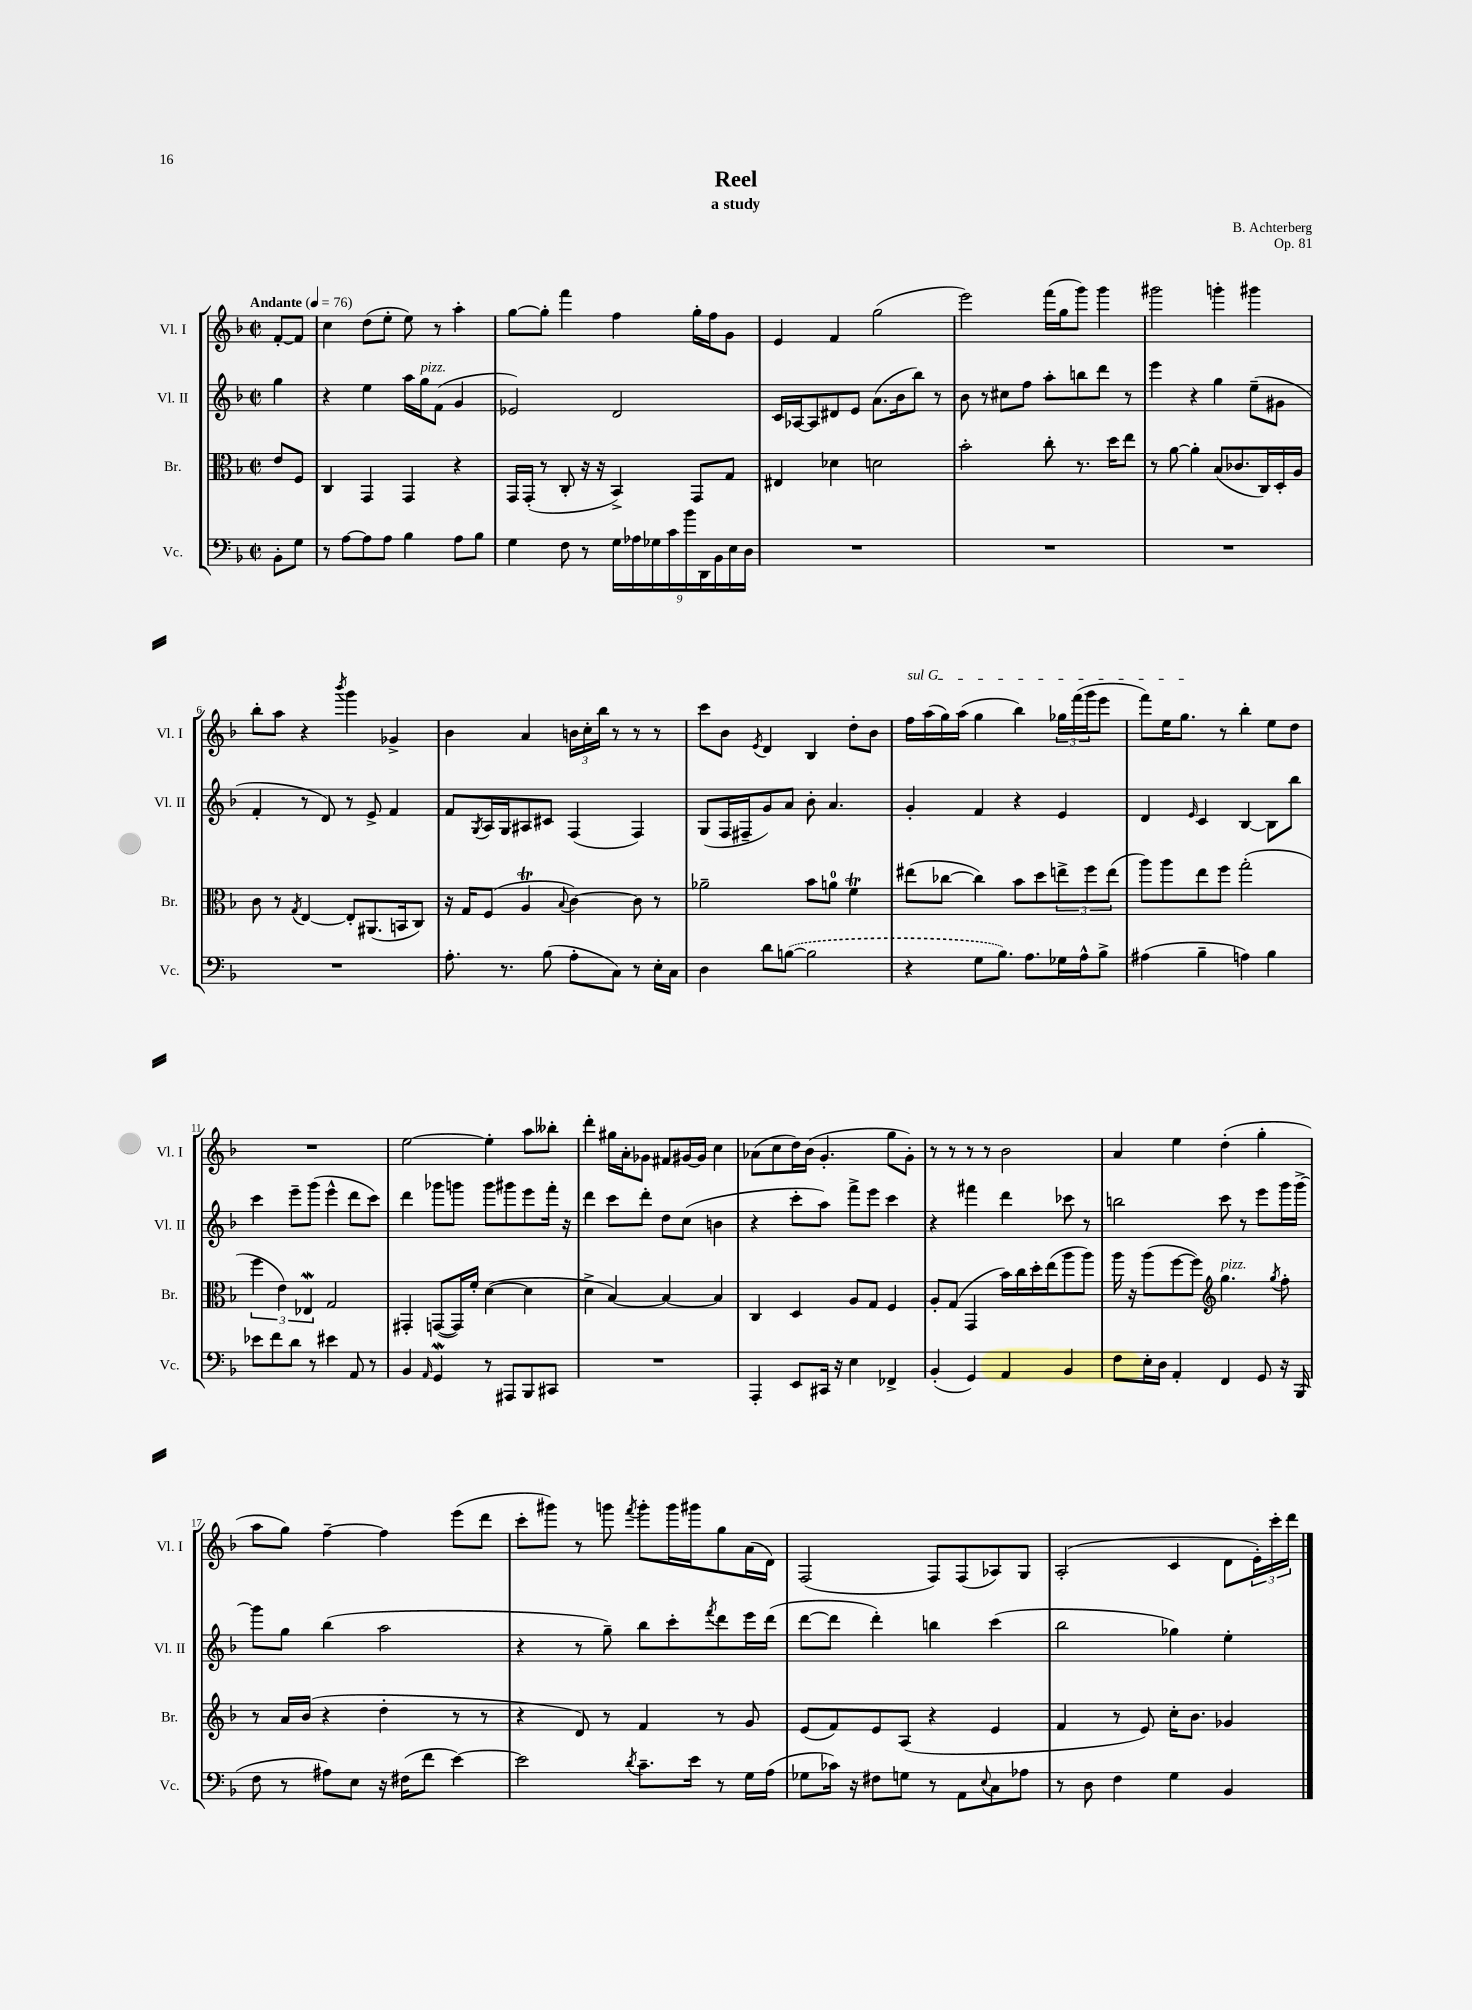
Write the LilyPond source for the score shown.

\header { title = "Reel" composer = "B. Achterberg" subtitle = "a study" opus = "Op. 81" }
<<
\new StaffGroup <<
\new Staff = "s0" \with { instrumentName = "Vl. I" shortInstrumentName = "Vl. I" } {
    \clef treble \key f \major \defaultTimeSignature \time 2/2 \partial 4 \tempo "Andante" 4 = 76
    f'8~-. f'8 |
    c''4 d''8( e''8-. e''8) r8 a''4-. |
    g''8~ g''8-. f'''4 f''4 g''16-. f''16 g'8 |
    e'4 f'4 g''2( |
    e'''2) f'''16( g''16 g'''8) g'''4 |
    gis'''2 g'''4-. gis'''4 |
    bes''8-. a''8 r4 \acciaccatura { bes'''8 } g'''4 ges'4-> |
    bes'4 a'4 \tuplet 3/2 { b'16 c''16-. bes''16 } r8 r8 r8 |
    c'''8 bes'8 \acciaccatura { e'8 } d'4 bes4 d''8-. bes'8 |
    \once \override TextSpanner.bound-details.left.text = \markup { \italic "sul G" } f''16\startTextSpan a''16( g''16) a''16( g''4 bes''4) \tuplet 3/2 { ges''16 f'''16( g'''16 } e'''8 |
    f'''8) e''16 g''8.\stopTextSpan r8 bes''4-. e''8 d''8 |
    R1 |
    e''2~ e''4-. a''8 beses''8-. |
    d'''4-. gis''16 a'16-. ges'8 fis'8 gis'16~ gis'16 c''4 |
    aes'8( c''8 d''16) bes'16( g'4.-. g''8 g'8-.) |
    r8 r8 r8 r8 bes'2 |
    a'4 e''4 d''4-.( g''4-. |
    a''8 g''8) f''4~-- f''4 e'''8( d'''8 |
    c'''8-. gis'''8) r8 g'''8 \acciaccatura { f'''8 } g'''8-. g'''16 gis'''16 g''8 a'16( d'16) |
    f2( f8) f8( aes8) g8 |
    a2-.( c'4 d'8 \tuplet 3/2 { e'16-.) c'''16-. d'''16 } \bar "|." |
}
\new Staff = "s1" \with { instrumentName = "Vl. II" shortInstrumentName = "Vl. II" } {
    \clef treble \key f \major \defaultTimeSignature \time 2/2 \partial 4
    g''4 |
    r4 e''4 a''16 g''16^\markup { \italic "pizz." } f'8( g'4 |
    ees'2) d'2 |
    c'16 aes16~ aes8 dis'8 e'8 a'8.( bes'16 bes''8) r8 |
    bes'8 r8 cis''8 f''8 a''8-. b''8 d'''8 r8 |
    e'''4 r4 g''4 e''8--( gis'8 |
    f'4-. r8 d'8) r8 e'8-> f'4 |
    f'8 \acciaccatura { g8 } a16 g16 ais8 cis'8 f4( f4) |
    g8( f16 fis16-- g'8) a'8 bes'8-. a'4. |
    g'4-. f'4 r4 e'4 |
    d'4 \grace { e'16 } c'4 bes4~ bes8 bes''8 |
    c'''4 e'''8-- g'''8( e'''4-^ d'''8 c'''8) |
    d'''4 ges'''8 g'''8 g'''8 gis'''8 e'''8 f'''16-. r16 |
    d'''4 c'''8 d'''8-. d''8 c''8( b'4 |
    r4 c'''8-. a''8) f'''8-> e'''8 c'''4 |
    r4 fis'''4 d'''4 ces'''8 r8 |
    b''2 c'''8 r8 e'''8 g'''16 g'''16~-> |
    g'''8 g''8 bes''4( a''2 |
    r4 r8 g''8--) bes''8 c'''8-. \acciaccatura { f'''8 } d'''8 e'''16 d'''16( |
    d'''8~ d'''8 d'''4-.) b''4 c'''4( |
    bes''2 ges''4) e''4-. \bar "|." |
}
\new Staff = "s2" \with { instrumentName = "Br." shortInstrumentName = "Br." } {
    \clef alto \key f \major \defaultTimeSignature \time 2/2 \partial 4
    e'8 f8 |
    c4 g,4 g,4 r4 |
    g,16 g,16-.( r8 c8-. r16 r16 bes,4->) g,8 g8 |
    eis4 des'4 d'2 |
    bes'2-. c''8-. r8. d''16 e''8 |
    r8 a'8~ a'4-. bes8( ces'8. c16) d16-. a16 |
    c'8 r8 \acciaccatura { g8 } e4~ e8-. ais,8.( b,16 c8) |
    r16 g16 f8( a4\trill \appoggiatura { bes8 } c'4~) c'8 r8 |
    aes'2-- bes'8 a'8-0 f'4\trill |
    eis''8( ces''8~ ces''4) bes'8 d''8 \tuplet 3/2 { e''8-> f''8 e''8( } |
    a''8) a''8 e''8 f''8 g''2-.( |
    \tuplet 3/2 { f''4 e'4) ees4\mordent } g2 |
    gis,4-. g,8~( g,16) f'16-. d'4~( d'4 |
    d'4-> bes4~) bes4~ bes4 |
    c4 d4 a8 g8 f4 |
    a8-. g8( g,4 bes'16) c''16 d''16-. e''16( a''8 a''8) |
    a''16 r16 a''8( f''8~ f''8) \clef treble g''4.^\markup { \italic "pizz." } \acciaccatura { g''8 } f''8-. |
    r8 a'16 bes'16( r4 d''4-. r8 r8 |
    r4 d'8) r8 f'4 r8 g'8 |
    e'8( f'8) e'8 a8( r4 e'4 |
    f'4 r8 e'8) c''16-. bes'8. ges'4 \bar "|." |
}
\new Staff = "s3" \with { instrumentName = "Vc." shortInstrumentName = "Vc." } {
    \clef bass \key f \major \defaultTimeSignature \time 2/2 \partial 4
    bes,8-. g8 |
    r8 a8~ a8 a8 bes4 a8 bes8 |
    g4 f8 r8 \tuplet 9/8 { g16 aes16 ges16 c'16 bes'16 d,16 bes,16 e16 d16 } |
    R1 |
    R1 |
    R1 |
    R1 |
    a8.-. r8. bes8( a8-. c8) r8 e16-. c16 |
    d4 d'8 \once \slurDashed b8~( b2 |
    r4 g8 bes8.) a8. ges16 a16-^ bes8-> |
    ais4( bes4-- a4) bes4 |
    ees'8 f'8 d'8 r8 eis'4 a,8 r8 |
    bes,4 \grace { a,16 } g,4\mordent r8 ais,,8 bes,,8 cis,8 |
    R1 |
    a,,4-. e,8 cis,16 r16 e4 fes,4-> |
    bes,4-.( g,4) a,4 bes,4 |
    f8 e16-. d16 a,4-. f,4 g,8 r16 bes,,16( |
    f8 r8 ais8) e8 r16 fis16( f'8 e'4~) |
    e'2 \acciaccatura { d'8 } c'8.-- e'16 r8 g16 a16( |
    ges8 ces'16) r16 fis8 g8 r8 a,8 \appoggiatura { e8 } c8 aes8 |
    r8 d8 f4 g4 bes,4 \bar "|." |
}
>>
>>
